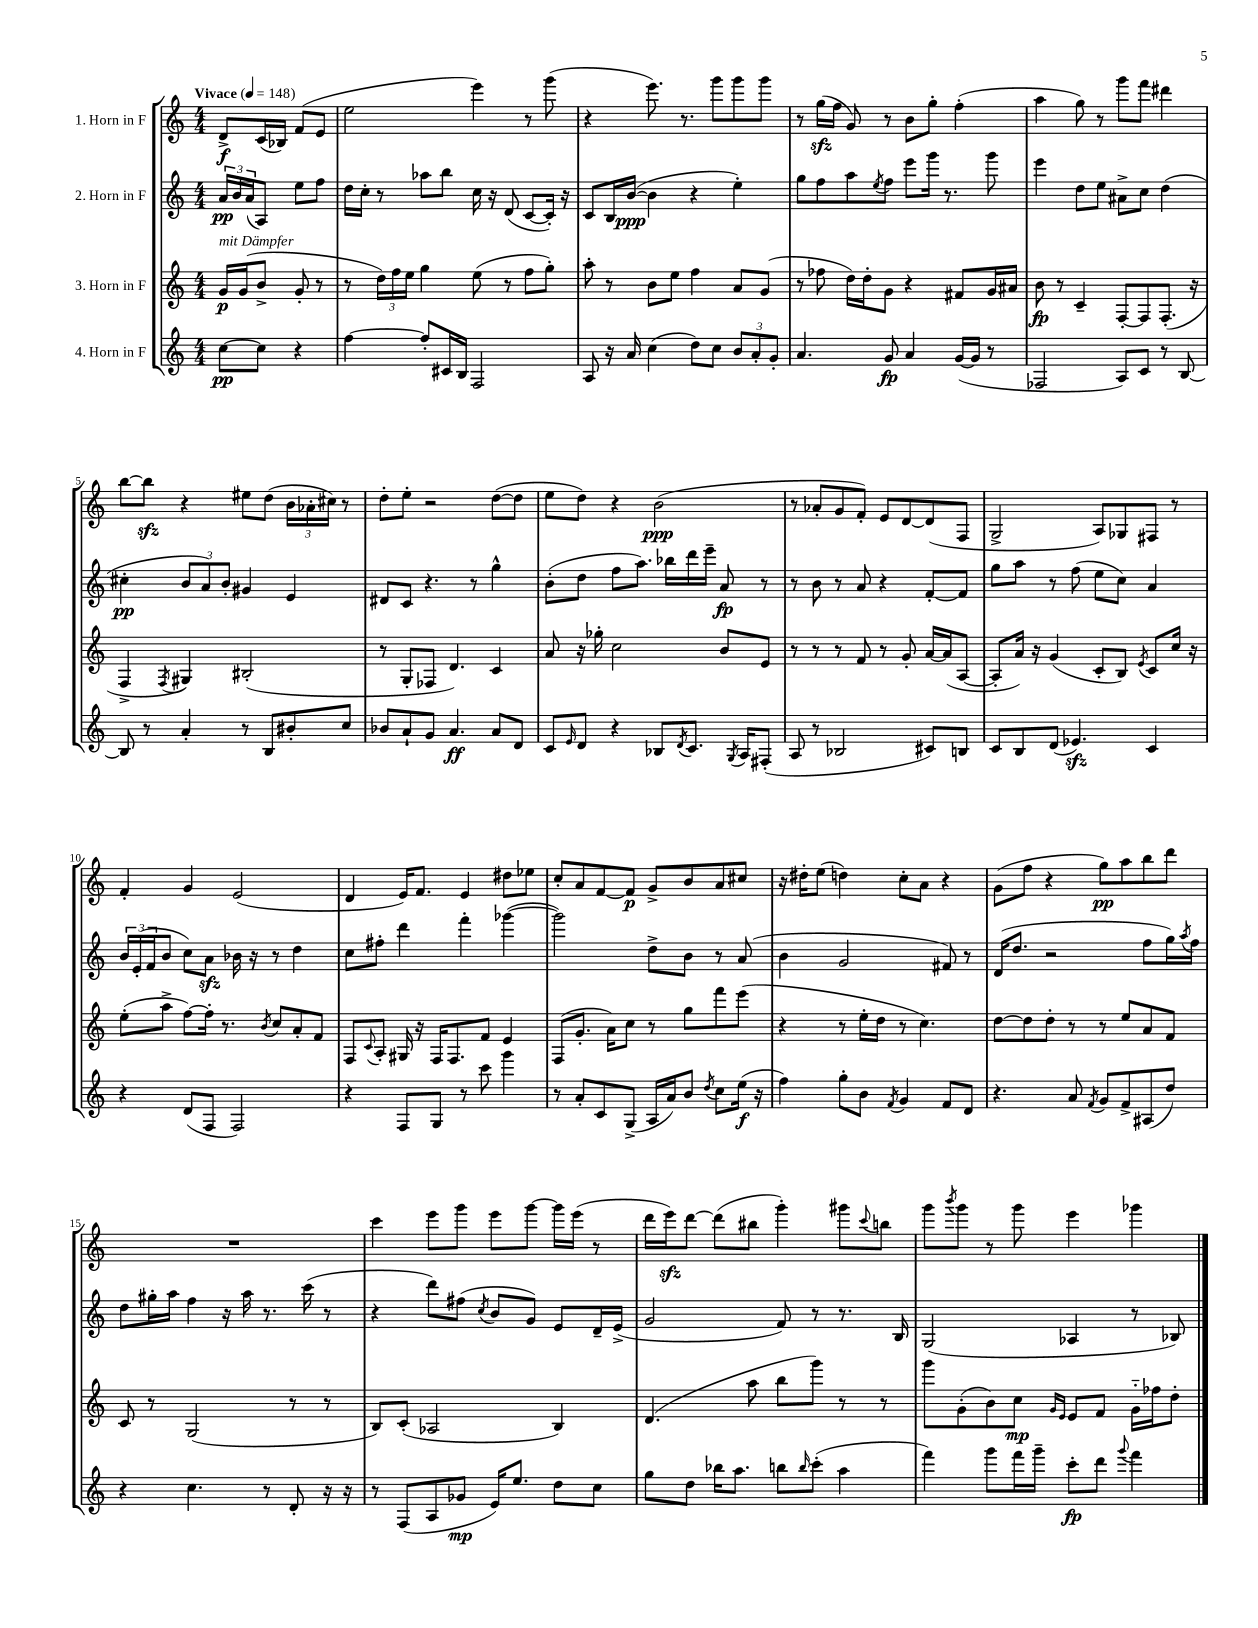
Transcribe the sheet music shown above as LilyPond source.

<<
\new StaffGroup <<
\new Staff = "s0" \with { instrumentName = "1. Horn in F" } {
    \clef treble \key c \major \numericTimeSignature \time 4/4 \partial 2 \tempo "Vivace" 4 = 148
    d'8->\f c'16( bes16) f'8( e'8 |
    e''2 e'''4) r8 g'''8( |
    r4 e'''8.) r8. g'''8 g'''8 g'''8 |
    r8 g''16\sfz( f''16 g'8) r8 b'8 g''8-. f''4-.( |
    a''4 g''8) r8 g'''8 f'''8 dis'''4 |
    b''8~ b''8\sfz r4 eis''8 d''8( \tuplet 3/2 { b'16 aes'16-. cis''16) } r8 |
    d''8-. e''8-. r2 d''8~( d''8 |
    e''8 d''8) r4 b'2\ppp( |
    r8 aes'8-. g'8 f'8-.) e'8 d'8~ d'8( f8 |
    g2-> a8) ges8 fis8 r8 |
    f'4-. g'4 e'2( |
    d'4 e'16) f'8. e'4 dis''8 ees''8 |
    c''8-. a'8 f'8~ f'8\p g'8-> b'8 a'8 cis''8 |
    r16 dis''16-. e''8( d''4) c''8-. a'8 r4 |
    g'8( f''8 r4 g''8\pp) a''8 b''8 d'''8 |
    R1 |
    c'''4 e'''8 g'''8 e'''8 g'''8~ g'''16 e'''16( r8 |
    d'''16 e'''16\sfz) d'''8~ d'''8( bis''8 g'''4-.) gis'''8 \appoggiatura { c'''8 } b''8 |
    g'''8 \acciaccatura { b'''8 } g'''8 r8 g'''8 e'''4 ges'''4 \bar "|." |
}
\new Staff = "s1" \with { instrumentName = "2. Horn in F" } {
    \clef treble \key c \major \numericTimeSignature \time 4/4 \partial 2
    \tuplet 3/2 { a'16\pp b'16 a'16( } a8) e''8 f''8 |
    d''16 c''16-. r8 aes''8 b''8 c''16 r16 d'8( c'8~ c'16-.) r16 |
    c'8 b16 b'16~\ppp( b'4 r4 e''4-.) |
    g''8 f''8 a''8 \acciaccatura { e''8 } f''8 e'''8 g'''16 r8. g'''8 |
    e'''4 d''8 e''8 ais'8-> c''8 d''4( |
    cis''4-.\pp \tuplet 3/2 { b'8 a'8) b'8-. } gis'4 e'4 |
    dis'8 c'8 r4. r8 g''4-^ |
    b'8-.( d''8 f''8 a''8.) bes''16 d'''16 e'''16-- a'8\fp r8 |
    r8 b'8 r8 a'8 r4 f'8~-. f'8 |
    g''8 a''8 r8 f''8( e''8 c''8) a'4 |
    \tuplet 3/2 { b'16 e'16-.( f'16 } b'8 c''8) a'8\sfz bes'16 r16 r8 d''4 |
    c''8 fis''8-. d'''4 f'''4-. ges'''4~( |
    ges'''2) d''8-> b'8 r8 a'8( |
    b'4 g'2 fis'8) r8 |
    d'16( d''8. r2 f''8 g''16) \acciaccatura { a''8 } f''16 |
    d''8 gis''16-. a''16 f''4 r16 a''16 r8. c'''16( r8 |
    r4 d'''8) fis''8( \acciaccatura { c''8 } b'8 g'8) e'8 d'16-- e'16->( |
    g'2 f'8) r8 r8. b16 |
    g2( aes4 r8 bes8) \bar "|." |
}
\new Staff = "s2" \with { instrumentName = "3. Horn in F" } {
    \clef treble \key c \major \numericTimeSignature \time 4/4 \partial 2
    g'16\p^\markup { \italic "mit Dämpfer" } g'16( b'8-> g'8-. r8 |
    r8 \tuplet 3/2 { d''16) f''16 e''16 } g''4 e''8( r8 f''8 g''8-.) |
    a''8-. r8 b'8 e''8 f''4 a'8 g'8( |
    r8 fes''8 d''16) d''16-. g'8 r4 fis'8 g'16 ais'16 |
    b'8\fp r8 c'4-- f8~-. f8 f8.-.( r16 |
    f4-> \acciaccatura { f8 } gis4) bis2-.( |
    r8 g8-. fes8 d'4.) c'4 |
    a'8 r16 ges''16-. c''2 b'8 e'8 |
    r8 r8 r8 f'8 r8 g'8-. a'16~ a'16( a8~ |
    a8-. a'16) r16 g'4( c'8-. b8) \acciaccatura { e'8 } c'8 c''16 r16 |
    e''8-.( a''8-> f''8~) f''16-. r8. \acciaccatura { b'8 } c''8 a'8-. f'8 |
    f8 \appoggiatura { c'8 } a8-. gis16 r16 f16 f8. f'8 e'4 |
    f8( g'8.-. a'16) c''8 r8 g''8 f'''8 e'''8( |
    r4 r8 e''16-. d''16 r8 c''4.) |
    d''8~ d''8 d''8-. r8 r8 e''8 a'8 f'8 |
    c'8 r8 g2( r8 r8 |
    b8) c'8-.( aes2 b4) |
    d'4.( a''8 b''8 g'''8) r8 r8 |
    g'''8 g'8-.( b'8) c''8\mp \grace { g'16 e'16 } e'8 f'8 g'16-_ fes''16 d''8-. \bar "|." |
}
\new Staff = "s3" \with { instrumentName = "4. Horn in F" } {
    \clef treble \key c \major \numericTimeSignature \time 4/4 \partial 2
    c''8~\pp c''8 r4 |
    f''4~ f''8-. cis'16 b16 f2 |
    a8 r16 a'16 c''4( d''8) c''8 \tuplet 3/2 { b'8 a'8-. g'8-. } |
    a'4. g'8\fp a'4 g'16~( g'16 r8 |
    fes2 a8) c'8 r8 b8~ |
    b8 r8 a'4-. r8 b8 bis'8-. c''8 |
    bes'8 a'8-! g'8 a'4.\ff a'8 d'8 |
    c'8 \grace { e'16 } d'8 r4 bes8 \acciaccatura { d'8 } c'8. \acciaccatura { g8 } a16 fis8-.( |
    a8 r8 bes2 cis'8) b8 |
    c'8 b8 d'8( ees'4.\sfz) c'4 |
    r4 d'8( f8 f2) |
    r4 f8 g8 r8 c'''8 g'''4 |
    r8 a'8-. c'8 g8->( a16 a'16) b'8 \acciaccatura { d''8 } c''8 e''16\f( r16 |
    f''4) g''8-. b'8 \acciaccatura { f'8 } g'4 f'8 d'8 |
    r4. a'8 \acciaccatura { f'8 } g'8 f'8-> ais8( d''8) |
    r4 c''4. r8 d'8-. r16 r16 |
    r8 f8( a8 ges'8\mp e'16) e''8. d''8 c''8 |
    g''8 d''8 bes''16 a''8. b''8 \grace { b''16 } c'''8-.( a''4 |
    f'''4) g'''8 f'''16 g'''16-- c'''8-.\fp d'''8 \appoggiatura { g'''8 } f'''4 \bar "|." |
}
>>
>>
